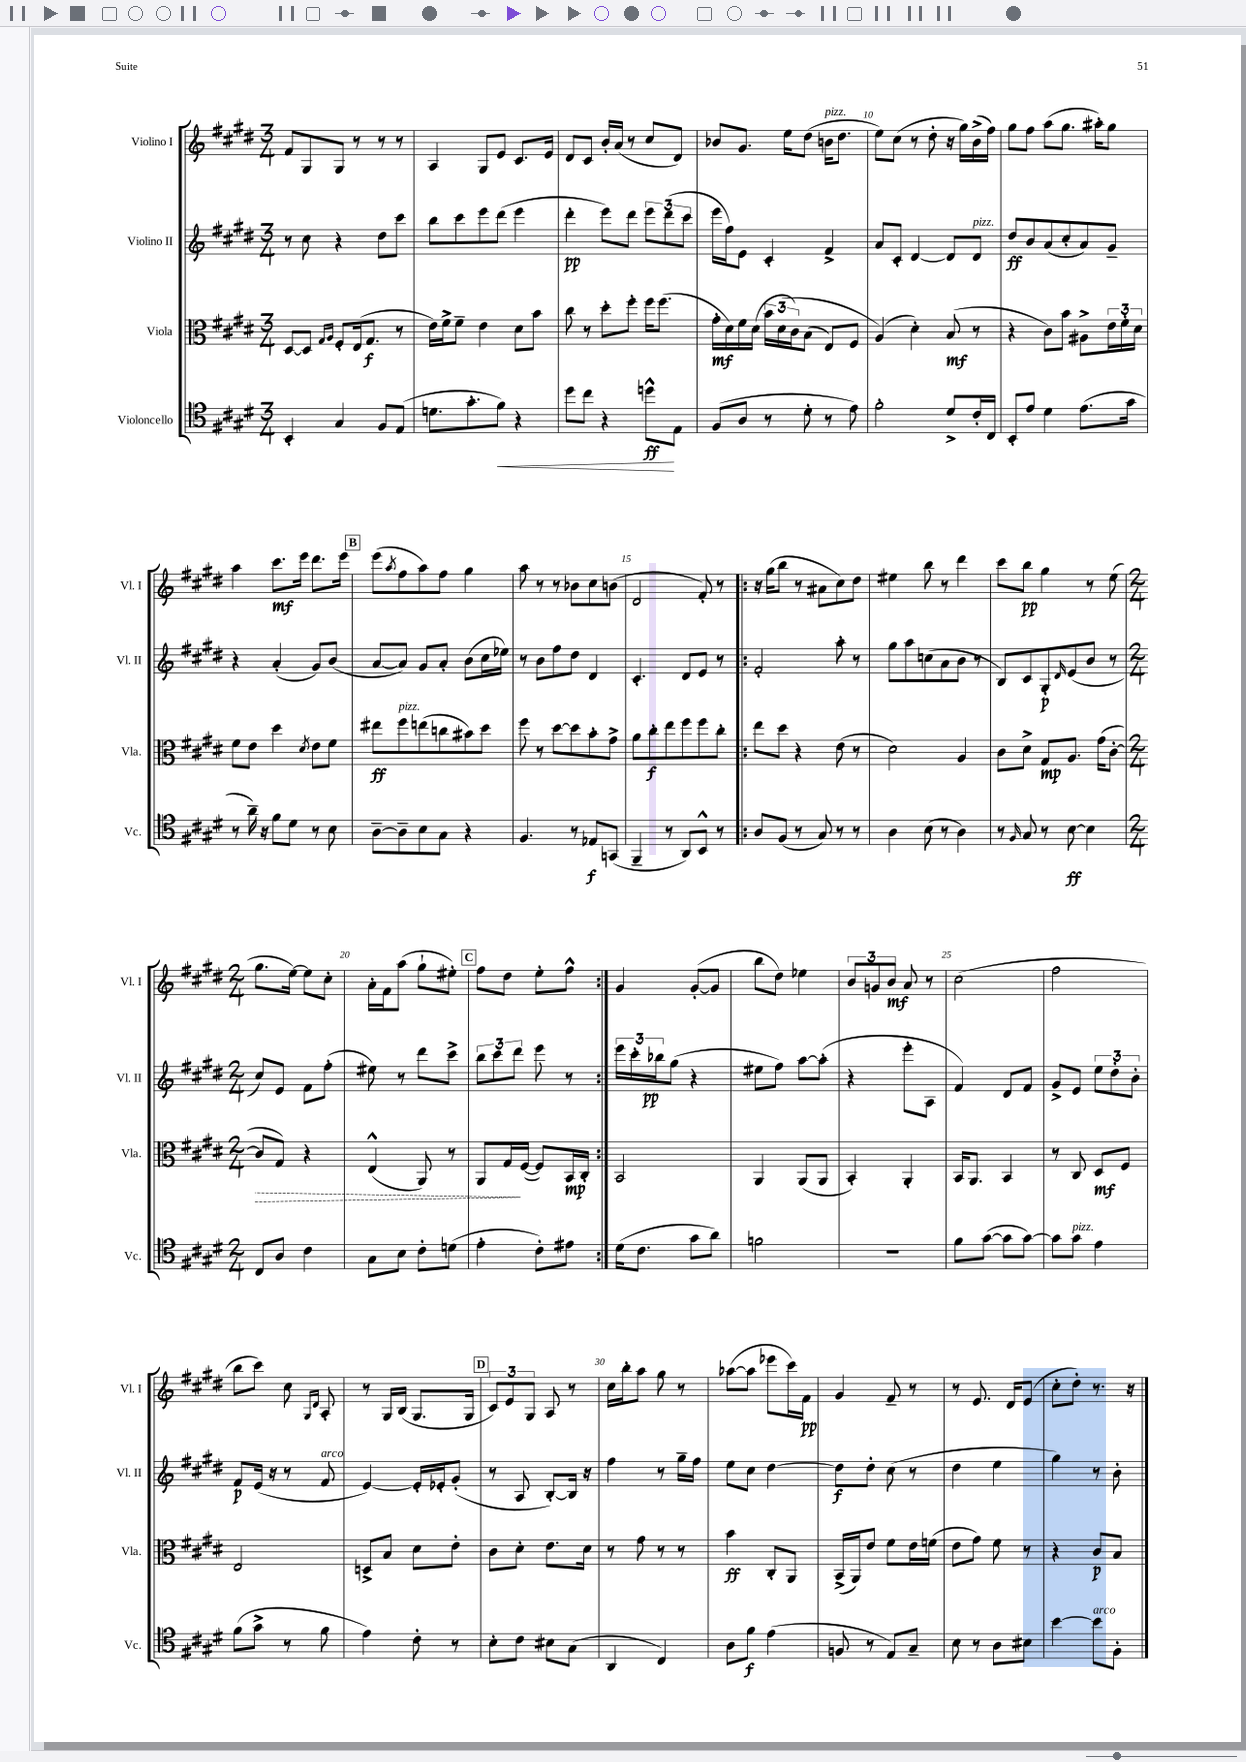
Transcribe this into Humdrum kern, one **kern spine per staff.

**kern	**dynam	**kern	**dynam	**kern	**dynam	**kern	**dynam
*part4	*part4	*part3	*part3	*part2	*part2	*part1	*part1
*staff4	*staff4	*staff3	*staff3	*staff2	*staff2	*staff1	*staff1
*I"Violoncello	*	*I"Viola	*	*I"Violino II	*	*I"Violino I	*
*I'Vc.	*	*I'Vla.	*	*I'Vl. II	*	*I'Vl. I	*
*clefC4	*	*clefC3	*	*clefG2	*	*clefG2	*
*k[f#c#g#d#]	*	*k[f#c#g#d#]	*	*k[f#c#g#d#]	*	*k[f#c#g#d#]	*
*M3/4	*	*M3/4	*	*M3/4	*	*M3/4	*
=6	=6	=6	=6	=6	=6	=6	=6
4BB'/	.	[8D#/L	.	8r	.	8f#/L	.
.	.	8D#/J]	.	8cc#\	.	8G#/	.
.	.	16qqG#/LL	.	.	.	.	.
.	.	16qqA/JJ	.	.	.	.	.
4G#/	.	8F#'/L	.	4r	.	8G#/J	.
.	.	(16E/k	.	.	.	8r	.
.	.	8.G#/J	f	.	.	.	.
8F#/L	.	.	.	8dd#\L	.	8r	.
(8E/J	.	8r	.	8ccc#\J	.	8r	.
=7	=7	=7	=7	=7	=7	=7	=7
8.dn\L	.	16e\LL)	.	8bb\L	.	4A/	.
.	.	16f#^\J	.	.	.	.	.
.	.	8f#~\J	.	8ccc#\	.	.	.
8.g#'\	.	.	.	.	.	.	.
.	.	4e\	.	8eee\	.	8G#/L	.
!	!LO:HP:b	!	!	!	!	!	!
8f#\J)	<	.	.	(8ddd#\J	.	8e/J	.
4r	.	8d#\L	.	4eee\	.	8.c#/L	.
.	.	8b\J	.	.	.	.	.
.	.	.	.	.	.	16e/Jk	.
=8	=8	=8	=8	=8	=8	=8	=8
8dd#\L	.	8cc#\	.	4ddd#'\	pp	8d#/L	.
8cc#\J	.	8r	.	.	.	8c#/J	.
4r	.	8dd#'\L	.	8eee\L)	.	16b'/LL	.
.	.	.	.	.	.	(16a/JJ	.
.	.	8ff#'\J	.	8ddd#\J	.	8r	.
8ddn^^\L	ff	16ff#\KL	.	12eee\L	.	8cc#/L	.
.	.	(8.ff#\J	.	.	.	.	.
.	.	.	.	(12ddd#\	.	.	.
8E\J	[	.	.	.	.	8d#/J)	.
.	.	.	.	12ccc#\J	.	.	.
=9	=9	=9	=9	=9	=9	=9	=9
(8F#/L	.	16g#'\LL	mf	16eee\LL	.	8b-X/L	.
.	.	16d#\)	.	16ff#\J)	.	.	.
8A/J	.	16f#\	.	8e\J	.	8.g#/J	.
.	.	(16d#\JJ	.	.	.	.	.
8r	.	24b\LL	.	4c#'/	.	.	.
.	.	(24d#\	.	.	.	.	.
.	.	.	.	.	.	16ee\KL	.
.	.	24c#\J)	.	.	.	.	.
8d#'\	.	(8B\J	.	.	.	(8dd#\J	.
!	!	!	!	!	!	!LO:TX:a:i:t=pizz.	!
8r	.	8E/L)	.	4f#^/	.	16bn\KL	.
.	.	.	.	.	.	8.dd#\J	.
8e\)	.	8F#/J	.	.	.	.	.
=10	=10	=10	=10	=10	=10	=10	=10
2f#'\	.	(4A/)	.	8a/L	.	8ee\L)	.
.	.	.	.	8c#'/J	.	(8cc#\J	.
.	.	4d#'\)	.	[4d#/	.	8r	.
.	.	.	.	.	.	8dd#'\	.
8d#^/L	.	(8B/	mf	8d#/L]	.	16r	.
.	.	.	.	.	.	16gg#\LL)	.
!	!	!	!	!LO:TX:a:i:t=pizz.	!	!	!
16c#'/L	.	8r	.	8d#/J	.	(16b^\	.
16C#/JJ	.	.	.	.	.	16ff#\JJ)	.
=11	=11	=11	=11	=11	=11	=11	=11
8BB'/L	.	4r	.	8dd#/L	ff	8gg#\L	.
8e/J	.	.	.	8b/	.	8ff#\J	.
4d#\	.	8c#\L)	.	(8a/	.	(8aa\L	.
.	.	8b\J	.	8cc#'/	.	8.gg#\J	.
(8.e\L	.	8A#X^\L	.	8a/)	.	.	.
.	.	.	.	.	.	16aa#X'\KL)	.
.	.	24e\L	.	8g#~/J	.	8gg#\J	.
.	.	24f#'\	.	.	.	.	.
16g#\Jk	.	.	.	.	.	.	.
.	.	24d#\JJ	.	.	.	.	.
!!LO:LB:g=z
=12	=12	=12	=12	=12	=12	=12	=12
8r	.	8f#\L	.	4r	.	4aa\	.
16a~\)	.	8e\J	.	.	.	.	.
16r	.	.	.	.	.	.	.
8f#\L	.	4dd#\	.	(4a'/	.	8.ccc#\L	mf
8d#\J	.	.	.	.	.	.	.
.	.	.	.	.	.	16eee\Jk	.
.	.	8qd#/	.	.	.	.	.
8r	.	8e\L	.	8g#/L)	.	8.ddd#\L	.
8B\	.	8f#\J	.	(8b/J	.	.	.
.	.	.	.	.	.	16eee\Jk	.
!!LO:REH:place=s1:t=B
=13	=13	=13	=13	=13	=13	=13	=13
[8A~\L	.	8ee#X\L	ff	[8a/L	.	(8eee\L	.
.	.	.	.	.	.	8qaa/	.
!	!	!LO:TX:a:i:t=pizz.	!	!	!	!	!
8A~\]	.	8ff#\	.	8a/J])	.	8ff#\	.
8B\	.	(8een\	.	8g#/L	.	8aa\)	.
8G#\J	.	8ccn\	.	8a'/J	.	8ff#\J	.
4r	.	8b#X\)	.	(8b\L	.	4gg#\	.
.	.	8dd#\J	.	16cc#\L	.	.	.
.	.	.	.	16ee-X\JJ)	.	.	.
=14	=14	=14	=14	=14	=14	=14	=14
4.F#/	.	8ff#\	.	8r	.	8aa\	.
.	.	8r	.	8b\L	.	8r	.
.	.	[8dd#\L	.	8ff#\	.	8r	.
8r	.	8dd#\]	.	8dd#\J	.	8b-X\L	.
8E-X/L	f	8b'\	.	4d#/	.	8cc#\	.
(8GGn/J	.	8g#^\J	.	.	.	(8bn\J	.
=15	=15	=15	=15	=15	=15	=15	=15
4FF#~/	.	8a\L	.	4.c#'/	.	2d#/	.
.	.	8cc#'\	f	.	.	.	.
8r	.	8ee\	.	.	.	.	.
8AA/L)	.	8ff#\	.	8d#/L	.	.	.
8BB^^/J	.	8ff#\	.	8e/J	.	8f#'/)	.
8r	.	8cc#'\J	.	8r	.	8r	.
=16!|:	=16!|:	=16!|:	=16!|:	=16!|:	=16!|:	=16!|:	=16!|:
8A/L	.	8ee\L	.	2f#'/	.	16r	.
.	.	.	.	.	.	(16gg#\KL	.
(8F#/J	.	8dd#\J	.	.	.	8bb\J	.
8r	.	4r	.	.	.	8r	.
8G#/)	.	.	.	.	.	8a#X\L	.
8r	.	(8e\	.	8aa'\	.	8cc#\)	.
8r	.	8r	.	8r	.	8dd#\J	.
=17	=17	=17	=17	=17	=17	=17	=17
4A\	.	2d#\)	.	8gg#\L	.	4ee#X\	.
.	.	.	.	8aa\	.	.	.
(8B\	.	.	.	(8ccn\	.	8bb\	.
8r	.	.	.	8a\	.	8r	.
4A\)	.	4A/	.	8b\J	.	4ddd#\	.
.	.	.	.	8r	.	.	.
=18	=18	=18	=18	=18	=18	=18	=18
8r	.	8c#\L	.	8B/L)	.	8ccc#\L	.
16qqF#/	.	.	.	.	.	.	.
8G#/	.	8d#^\J	.	8c#/	.	8bb\J	pp
8r	.	8G#/L	mp	8G#'/	p	4gg#\	.
.	.	.	.	16qqd#/	.	.	.
[8B\	ff	8.A/J	.	(8e/	.	.	.
4B\]	.	.	.	8b/J	.	8r	.
.	.	(16g#\KL	.	.	.	.	.
.	.	[8c#'\J	.	8r	.	(8ee\	.
!!LO:LB:g=z
=19	=19	=19	=19	=19	=19	=19	=19
*M2/4	*	*M2/4	*	*M2/4	*	*M2/4	*
!	!	!	!LO:HP:b	!	!	!	!
8C#/L	.	8c#/L]	>	8cc#/L)	.	8.gg#\L	.
8A/J	.	8G#/J)	.	8e/J	.	.	.
.	.	.	.	.	.	[16ee\Jk)	.
4c#\	.	4r	.	8f#\L	.	8ee\L]	.
.	.	.	.	(8ff#'\J	.	8cc#'\J	.
=20	=20	=20	=20	=20	=20	=20	=20
8G#\L	.	(4E^^/	.	8ee#X\)	.	16a'\LL	.
.	.	.	.	.	.	16f#\J	.
8B\J	.	.	.	8r	.	(8aa\J	.
8c#'\L	.	8AA/)	.	8ddd#\L	.	8gg#`\L	.
(8dn\J	.	8r	.	8ccc#^\J	.	8ee#X'\J)	.
!!LO:REH:place=s1:t=C
=21	=21	=21	=21	=21	=21	=21	=21
4e'\	.	8AA/L	.	12bb\L	.	8ff#\L	.
.	.	.	.	12ccc#\	.	.	.
.	.	16G#/L	.	.	.	8dd#\J	.
.	.	.	.	12ddd#\J	.	.	.
.	.	([16F#/JJ	]	.	.	.	.
8c#'\L)	.	8F#/L])	.	8eee\	.	8ee'\L	.
8e#X\J	.	16BB/L	mp	8r	.	8ff#^^\J	.
.	.	16C#'/JJ	.	.	.	.	.
=22:|!	=22:|!	=22:|!	=22:|!	=22:|!	=22:|!	=22:|!	=22:|!
(16d#\KL	.	2BB/	.	24eee\LL	.	4g#/	.
.	.	.	.	24ccc#'\	.	.	.
8.c#\J	.	.	.	.	.	.	.
.	.	.	.	24bb-X\J	pp	.	.
.	.	.	.	(8gg#\J	.	.	.
8g#\L	.	.	.	4r	.	([8g#'/L	.
8a\J)	.	.	.	.	.	8g#/J]	.
=23	=23	=23	=23	=23	=23	=23	=23
2fn\	.	4AA/	.	8ee#X\L	.	8bb\L	.
.	.	.	.	8ff#\J)	.	8dd#\J)	.
.	.	(8AA/L	.	[8aa\L	.	4ee-X\	.
.	.	8AA/J	.	(8aa'\J]	.	.	.
=24	=24	=24	=24	=24	=24	=24	=24
2r	.	4BB'/)	.	4r	.	12b/L	.
.	.	.	.	.	.	12gn/	.
.	.	.	.	.	.	12b/J	mf
.	.	4AA'/	.	8eee'\L	.	8a/	.
.	.	.	.	8A\J	.	8r	.
=25	=25	=25	=25	=25	=25	=25	=25
8f#\L	.	16BB/KL	.	4f#/)	.	(2cc#\	.
.	.	8.AA/J	.	.	.	.	.
([8g#\J	.	.	.	.	.	.	.
8g#\L]	.	4BB/	.	8d#/L	.	.	.
[8g#\J)	.	.	.	8f#/J	.	.	.
=26	=26	=26	=26	=26	=26	=26	=26
8g#\L]	.	8r	.	8g#^/L	.	2ff#\	.
!LO:TX:a:i:t=pizz.	!	!	!	!	!	!	!
8g#\J	.	8C#/	.	8e/J	.	.	.
4e\	.	8D#/L	mf	12ee\L	.	.	.
.	.	.	.	12dd#'\	.	.	.
.	.	8F#/J	.	.	.	.	.
.	.	.	.	12b'\J	.	.	.
!!LO:LB:g=z
=27	=27	=27	=27	=27	=27	=27	=27
(8f#\L	.	2E/	.	8f#/L	p	8bb\L	.
8g#^\J	.	.	.	(16e/Jk	.	8ccc#\J)	.
.	.	.	.	16r	.	.	.
8r	.	.	.	8r	.	8cc#\	.
.	.	.	.	.	.	16qqG#/LL	.
.	.	.	.	.	.	16qqd#/JJ	.
!	!	!	!	!LO:TX:a:i:t=arco	!	!	!
8f#\	.	.	.	8f#/	.	8A'/	.
=28	=28	=28	=28	=28	=28	=28	=28
4e\)	.	8Dn^/L	.	[4e/)	.	8r	.
.	.	8B/J	.	.	.	16G#/LL	.
.	.	.	.	.	.	(16B/JJ	.
8c#'\	.	8d#\L	.	16e'/LL]	.	8.G#/L	.
.	.	.	.	16e-X'/J	.	.	.
8r	.	8e'\J	.	(8g#'/J	.	.	.
.	.	.	.	.	.	16G#/Jk	.
!!LO:REH:place=s1:t=D
=29	=29	=29	=29	=29	=29	=29	=29
8B'\L	.	8c#\L	.	8r	.	12c#/L)	.
.	.	.	.	.	.	12e/	.
8c#\J	.	8d#'\J	.	8A/	.	.	.
.	.	.	.	.	.	12G#/J	.
8B#X\L	.	8.e\L	.	[8B'/L)	.	8A/	.
(8G#\J	.	.	.	16B/Jk]	.	8r	.
.	.	16d#\Jk	.	16r	.	.	.
=30	=30	=30	=30	=30	=30	=30	=30
4AA/	.	8r	.	4ff#\	.	16cc#\LL	.
.	.	.	.	.	.	16bb'\J	.
.	.	8g#\	.	.	.	8aa\J	.
4C#/)	.	8r	.	8r	.	8gg#\	.
.	.	8r	.	16gg#~\LL	.	8r	.
.	.	.	.	16ff#\JJ	.	.	.
=31	=31	=31	=31	=31	=31	=31	=31
8A\L	.	4b\	ff	8ee\L	.	([8aa-X\L	.
8f#\J	f	.	.	8cc#\J	.	8aa-\J]	.
(4e\	.	8C#'/L	.	[4dd#\	.	8eee-X\L	.
.	.	8AA/J	.	.	.	16ccc#\L)	.
.	.	.	.	.	.	16f#\JJ	pp
=32	=32	=32	=32	=32	=32	=32	=32
8Fn/	.	(16BB^/LL	.	8dd#\L]	f	4g#/	.
.	.	16AA/J)	.	.	.	.	.
8r	.	8e/J	.	8dd#'\J	.	.	.
8E/L)	.	8f#\L	.	(8cc#\	.	8f#~/	.
8G#~/J	.	16e\L	.	8r	.	8r	.
.	.	(16fn\JJ	.	.	.	.	.
=33	=33	=33	=33	=33	=33	=33	=33
8B\	.	8e\L	.	4dd#\	.	8r	.
8r	.	8g#\J)	.	.	.	8.e/	.
8A\L	.	8f#\	.	4ee\	.	.	.
.	.	.	.	.	.	16d#/KL	.
8B#X\J	.	8r	.	.	.	(8e/J	.
=34	=34	=34	=34	=34	=34	=34	=34
[4b\	.	4r	.	4gg#\)	.	8cc#'\L	.
.	.	.	.	.	.	8dd#'\J)	.
!LO:TX:a:i:t=arco	!	!	!	!	!	!	!
8b\L]	.	8c#/L	p	8r	.	8.r	.
8F#'\J	.	8B/J	.	8b'\	.	.	.
.	.	.	.	.	.	16r	.
==	==	==	==	==	==	==	==
*-	*-	*-	*-	*-	*-	*-	*-
